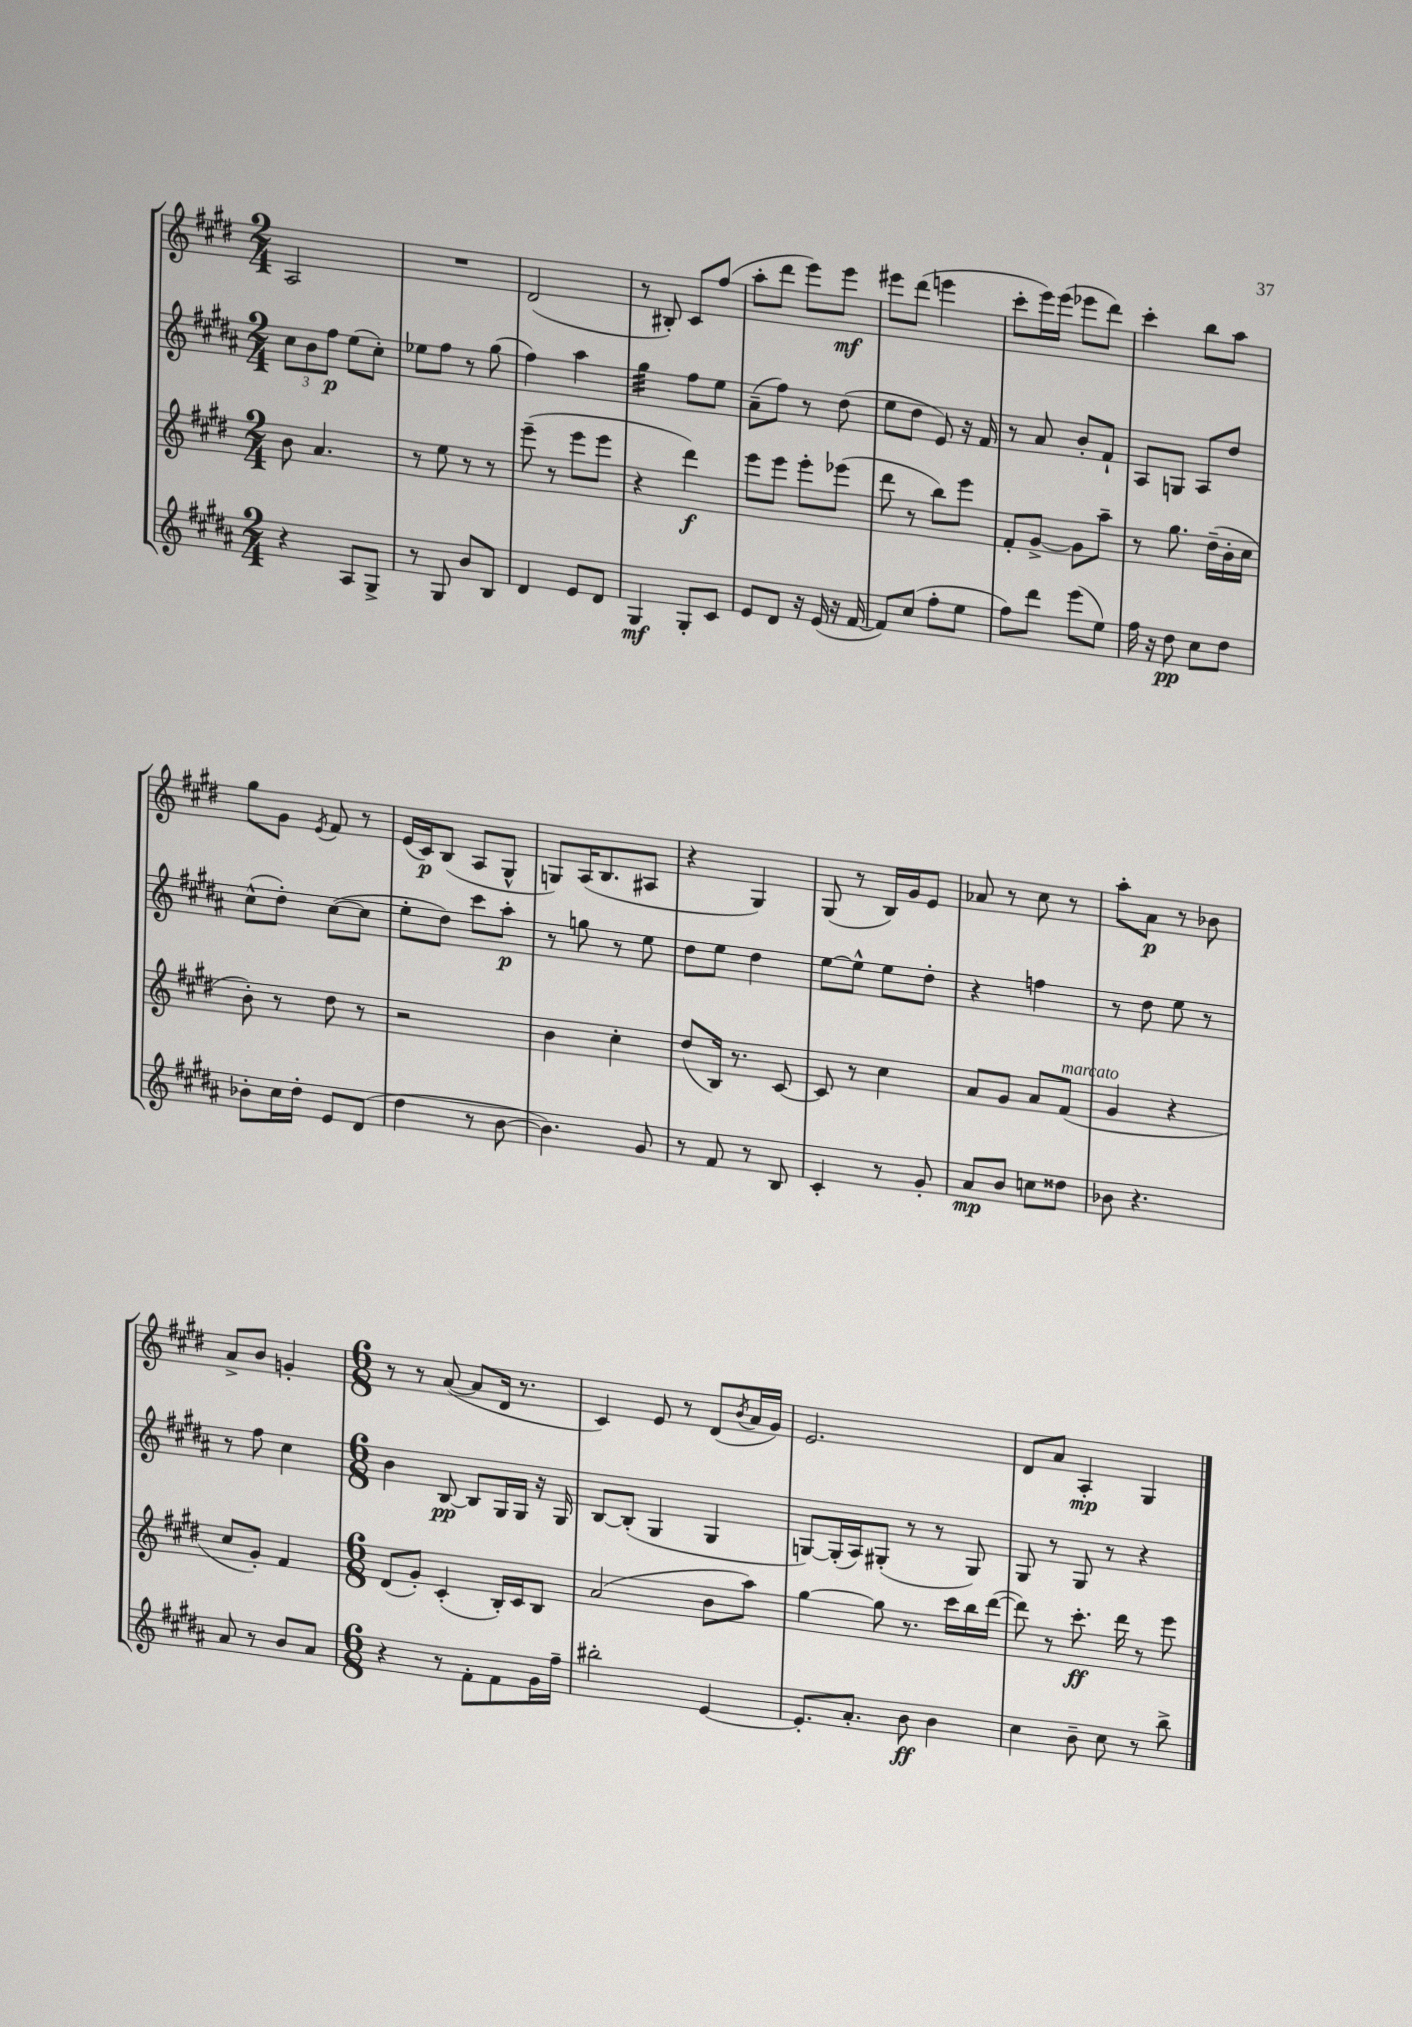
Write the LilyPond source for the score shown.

<<
\new StaffGroup <<
\new Staff = "s0" {
    \clef treble \key e \major \numericTimeSignature \time 2/4
    a2 |
    R2 |
    dis'2( |
    r8 bis8-.) cis'8 fis''8( |
    a''8-. dis'''8 e'''8) e'''8\mf |
    eis'''8 dis'''8( e'''4 |
    cis'''8-. e'''16) e'''16( ees'''8 dis'''8) |
    cis'''4-. b''8 a''8 |
    gis''8 gis'8 \acciaccatura { e'8 } fis'8 r8 |
    e'16( cis'16\p) b8( a8 gis8-^ |
    g8) a16( b8. ais8 |
    r4 gis4) |
    gis8( r8 b16) gis'16 e'8 |
    aes'8 r8 cis''8 r8 |
    a''8-. a'8\p r8 bes'8 |
    a'8-> b'8 g'4-. |
    \numericTimeSignature \time 6/8 r8 r8 a'8~( a'8 dis'16 r8. |
    cis'4) e'8 r8 dis'8( \acciaccatura { b'8 } a'16 gis'16) |
    e'2. |
    dis'8 a'8 a4-.\mp gis4 \bar "|." |
}
\new Staff = "s1" {
    \clef treble \key b \major \numericTimeSignature \time 2/4
    \tuplet 3/2 { cis''8 b'8 fis''8\p } e''8( cis''8-.) |
    ees''8 fis''8 r8 gis''8( |
    fis''4) ais''4 |
    gis''4:32 fis''8 e''8 |
    ais'8--( fis''8) r8 dis''8( |
    e''8 dis''8 e'8) r16 fis'16 |
    r8 ais'8 b'8-. fis'8-! |
    ais8 g8 ais8 dis''8 |
    cis''8-^( dis''8-.) cis''8~( cis''8 |
    e''8-. dis''8) cis'''8 ais''8-.\p |
    r8 g''8 r8 e''8 |
    dis''8 e''8 dis''4 |
    e''8~ e''8-^ e''8 dis''8-. |
    r4 f''4 |
    r8 dis''8 e''8 r8 |
    r8 fis''8 cis''4 |
    \numericTimeSignature \time 6/8 b'4 b8~\pp b8 gis16 gis16 r16 gis16 |
    b8~ b8-.( gis4 gis4 |
    g8~) g16-.( ais16) gis8-.( r8 r8 gis8) |
    gis8 r8 gis8 r8 r4 \bar "|." |
}
\new Staff = "s2" {
    \clef treble \key e \major \numericTimeSignature \time 2/4
    b'8 a'4. |
    r8 e''8 r8 r8 |
    e'''8--( r8 e'''8 e'''8 |
    r4 dis'''4\f) |
    e'''8 e'''8 e'''8-. ees'''8( |
    dis'''8 r8 b''8) e'''8 |
    fis'8-. gis'8~-> gis'8 a''8-- |
    r8 gis''8. dis''16--( b'16-. cis''16 |
    b'8-.) r8 dis''8 r8 |
    r2 |
    b'4 cis''4-. |
    dis''8( b16) r8. cis'8~ |
    cis'8 r8 cis''4 |
    a'8 gis'8 a'8 fis'8^\markup { \italic "marcato" }( |
    gis'4 r4 |
    cis''8 gis'8-.) fis'4 |
    \numericTimeSignature \time 6/8 dis'8( gis'8-.) cis'4-.( b16-.) cis'16 b8 |
    a'2( b'8 a''8) |
    gis''4~ gis''8 r8. cis'''16 b''16 dis'''16~( |
    dis'''8) r8 cis'''8.-.\ff dis'''16 r8 e'''8 \bar "|." |
}
\new Staff = "s3" {
    \clef treble \key b \major \numericTimeSignature \time 2/4
    r4 ais8 gis8-> |
    r8 gis8 b'8 b8 |
    dis'4 e'8 dis'8 |
    gis4\mf gis8-. cis'8 |
    e'8 dis'8 r16 e'16( r16 fis'16~ |
    fis'8) cis''8( fis''8-. e''8 |
    fis''8) dis'''8 e'''8( e''8) |
    fis''16 r16 dis''8\pp cis''8 dis''8 |
    bes'8-. cis''16 dis''16-. e'8 dis'8( |
    dis''4 r8 b'8~ |
    b'4.) gis'8 |
    r8 fis'8 r8 b8 |
    cis'4-. r8 gis'8-. |
    ais'8\mp b'8 c''8 disis''8 |
    bes'8 r4. |
    ais'8 r8 b'8 ais'8 |
    \numericTimeSignature \time 6/8 r4 r8 fis'8-. fis'8 gis'16 fis''16-- |
    bis''2-. e'4~ |
    e'8.-. ais'8.-. b'8\ff b'4 |
    cis''4 b'8-- cis''8 r8 b''8-> \bar "|." |
}
>>
>>
\layout { \context { \Score \remove "Bar_number_engraver" } }
